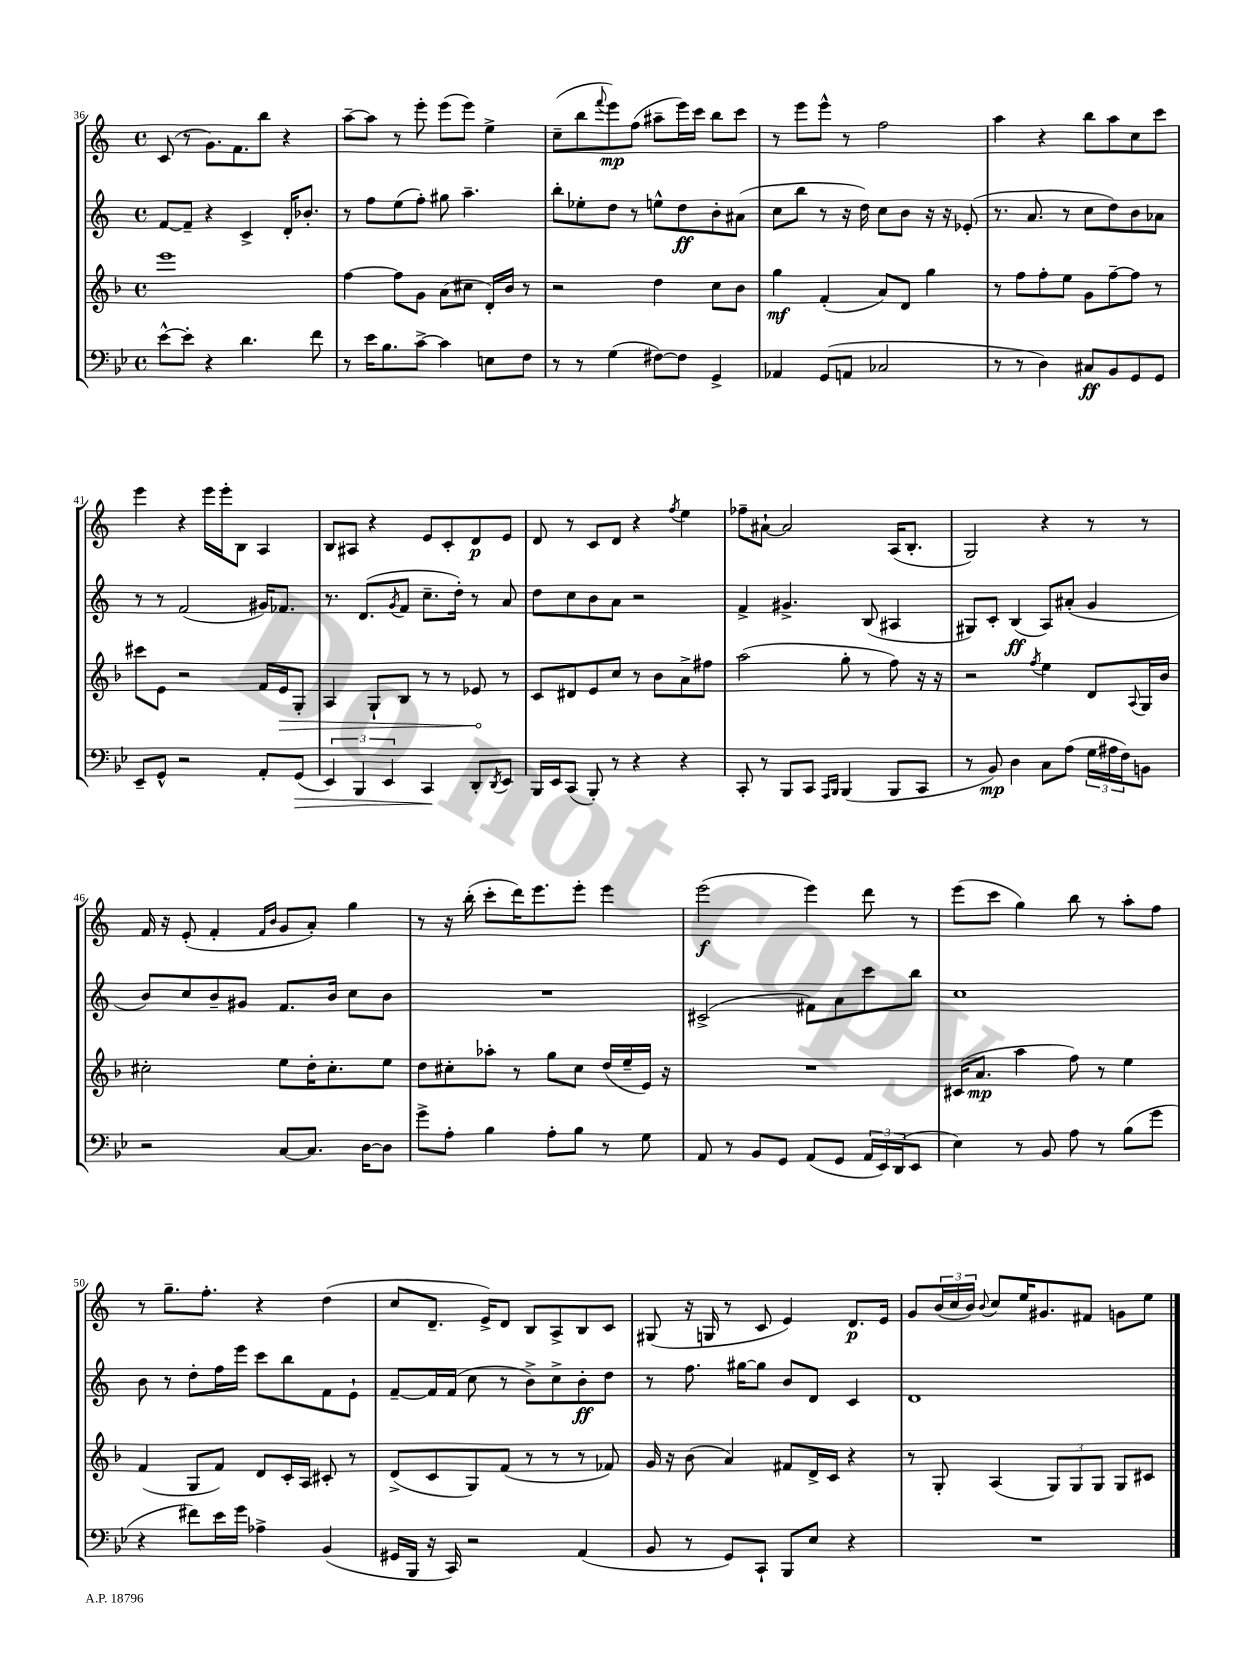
<<
\new StaffGroup <<
\new Staff = "s0" {
    \clef treble \key c \major \defaultTimeSignature \time 4/4
    c'8( r8 g'8.) f'8. b''8 r4 |
    a''8~-- a''8 r8 e'''8-. e'''8( e'''8) e''4-> |
    c''8--( b''8 \appoggiatura { f'''8 } e'''8\mp) f''8( ais''8-- e'''16) c'''16 b''8 c'''8 |
    r8 e'''8 e'''8-^ r8 f''2 |
    a''4 r4 b''8 a''8 c''8 c'''8 |
    e'''4 r4 e'''16 e'''16-. b8 a4 |
    b8 ais8 r4 e'8 c'8-. d'8\p e'8 |
    d'8 r8 c'8 d'8 r4 \acciaccatura { f''8 } e''4 |
    fes''8-- ais'8~-! ais'2 a16( b8.-. |
    g2) r4 r8 r8 |
    f'16 r16 e'8-.( f'4-. \grace { f'16 b'16 } g'8 a'8-.) g''4 |
    r8 r16 b''16-.( c'''8-. d'''16) e'''8. e'''8-. e'''4 |
    e'''2\f( e'''4) d'''8 r8 |
    e'''8( c'''8 g''4) b''8 r8 a''8-. f''8 |
    r8 g''8.-- f''8.-. r4 d''4( |
    c''8 d'8.-- e'16->) d'8 b8 a8-> b8 c'8 |
    gis8( r16 g16 r8 c'8 e'4) d'8.\p e'16 |
    g'8 \tuplet 3/2 { b'16( c''16 b'16) } \appoggiatura { b'8 } c''8 e''16 gis'8. fis'8 g'8 e''8 \bar "|." |
}
\new Staff = "s1" {
    \clef treble \key c \major \defaultTimeSignature \time 4/4
    f'8~ f'8-- r4 c'4-> d'16-. bes'8.-. |
    r8 f''8 e''8( f''8-.) gis''8 a''4.-- |
    b''8-. ees''8-. d''8 r8 e''8-^ d''8\ff b'8-. ais'8( |
    c''8 b''8 r8 r16 d''16) c''8 b'8 r16 r16 ees'8-.( |
    r8. a'8. r8 c''8 d''8) b'8 aes'8 |
    r8 r8 f'2( gis'16) fes'8. |
    r8. d'8.( \acciaccatura { g'8 } f'8 c''8.-- d''16-.) r8 a'8 |
    d''8 c''8 b'8 a'8 r2 |
    f'4-> gis'4.-> b8( ais4 |
    gis8) c'8-. b4\ff( a8) ais'8-.( g'4 |
    b'8) c''8 b'8-- gis'8 f'8. b'16 c''8 b'8 |
    R1 |
    cis'2->( fis'8) a'8 c'''8 b''8 |
    c''1 |
    b'8 r8 d''8-. f''16 e'''16 c'''8 b''8 f'8 e'8-! |
    f'8~-- f'16 f'16( c''8 r8 b'8->) c''8-> b'8-.\ff d''8 |
    r8 f''8. gis''16~ gis''8 b'8 d'8 c'4 |
    d'1 \bar "|." |
}
\new Staff = "s2" {
    \clef treble \key f \major \defaultTimeSignature \time 4/4
    e'''1 |
    f''4~ f''8 g'8 a'8( cis''8 d'16-.) bes'16 r8 |
    r2 d''4 c''8 bes'8 |
    g''4\mf f'4-.( a'8) d'8 g''4 |
    r8 f''8 f''8-. e''8 g'8 f''8~-- f''8 r8 |
    cis'''8 e'8 r2 f'16 \once \override Hairpin.circled-tip = ##t e'16\> g8-. |
    a4 g8-! bes8 r8 r8 ees'8\! r8 |
    c'8 dis'8 e'8 c''8 r8 bes'8 a'8-> fis''8 |
    a''2( g''8-. r8 f''8) r16 r16 |
    r2 \acciaccatura { f''8 } e''4 d'8 \appoggiatura { a8 } g16 bes'16 |
    cis''2-. e''8 d''16-. cis''8.-. e''8 |
    d''8 cis''8-. aes''8-. r8 g''8 cis''8 d''16( e''16-- e'16) r16 |
    R1 |
    cis'16( a'8.\mp a''4 f''8) r8 e''4 |
    f'4( g8 f'8) d'8 c'16-. a16 cis'8-. r8 |
    d'8->( c'8 g8) f'8( r8 r8 r8 fes'8) |
    g'16 r16 bes'8( a'4) fis'8 d'16-> c'16 r4 |
    r8 g8-. a4( \tuplet 3/2 { g8) g8 g8 } g8 cis'8 \bar "|." |
}
\new Staff = "s3" {
    \clef bass \key bes \major \defaultTimeSignature \time 4/4
    ees'8~-^ ees'8-. r4 d'4. f'8 |
    r8 ees'16 bes8. c'8~-> c'4 e8 f8 |
    r8 r8 g4( fis8~) fis8 g,4-> |
    aes,4 g,8( a,8 ces2 |
    r8 r8 d4) cis8\ff bes,8 g,8 g,8 |
    ees,8-- g,8-^ r2 a,8-. g,8\>( |
    \tuplet 3/2 { ees,4) bes,,4 ees,4 } c,4\! d,8-. \acciaccatura { d,8 } ees,8 |
    bes,,16 ees,16 c,8( bes,,8-.) r8 r4 r4 |
    c,8-. r8 bes,,8 c,8 \grace { a,,16 bes,,16 } bes,,4( bes,,8 c,8 |
    r8 bes,8\mp) d4 c8 a8( \tuplet 3/2 { g16 ais16 f16) } b,8 |
    r2 c8~ c8. d16~ d8 |
    g'8-> a8-. bes4 a8-. bes8 r8 g8 |
    a,8 r8 bes,8 g,8 a,8( g,8 \tuplet 3/2 { a,16 ees,16) d,16( } ees,8 |
    ees4) r8 bes,8 a8 r8 bes8( g'8 |
    r4 fis'8) ees'16 g'16 aes4-> bes,4( |
    gis,16 bes,,16 r16 c,16) r2 a,4( |
    bes,8 r8 g,8) c,8-! bes,,8 ees8 r4 |
    R1 \bar "|." |
}
>>
>>
\layout { \context { \Score currentBarNumber = #36 } }
